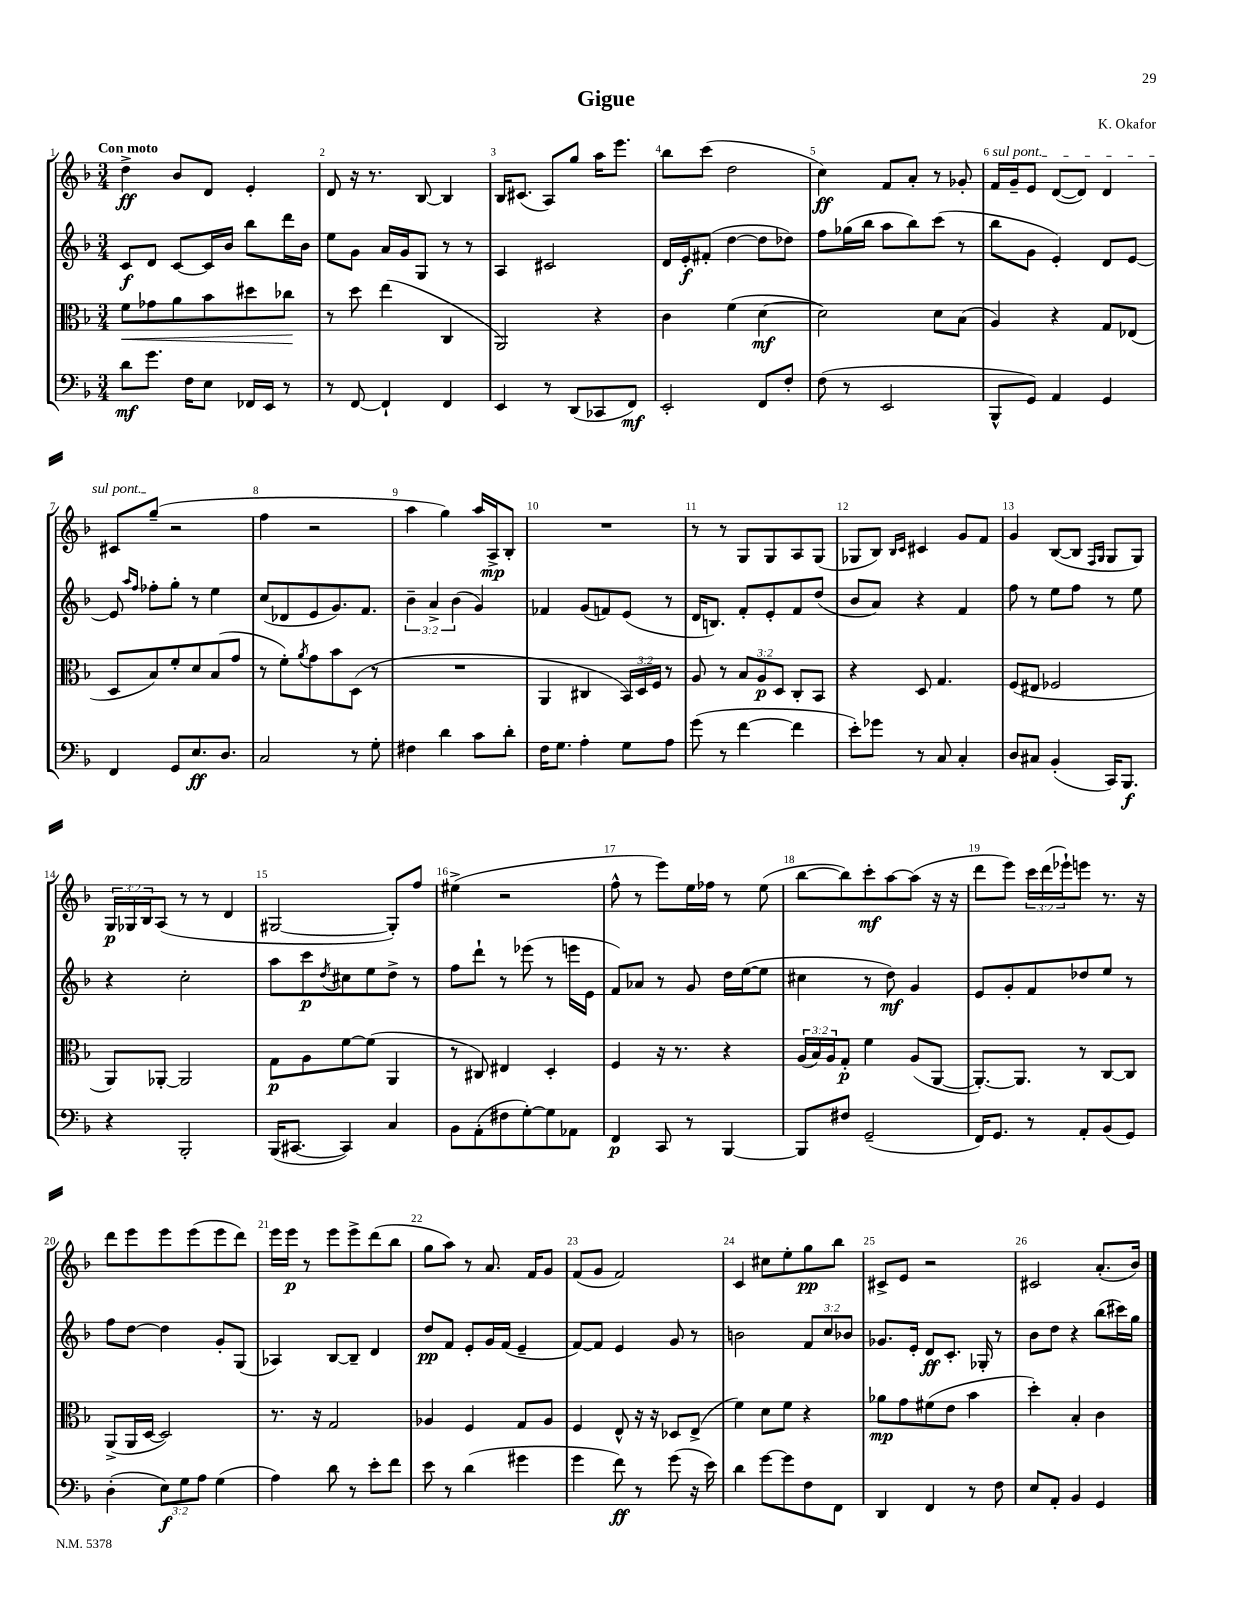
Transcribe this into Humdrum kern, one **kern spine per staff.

**kern	**kern	**kern	**kern
*staff4	*staff3	*staff2	*staff1
*clefF4	*clefC3	*clefG2	*clefG2
*k[b-]	*k[b-]	*k[b-]	*k[b-]
*M3/4	*M3/4	*M3/4	*M3/4
8d\L	8f\L	8c/L	4dd^\
8.g\J	8g-\	8d/J	.
.	8a\	[8c/L	8b-/L
16F\LK	.	.	.
8E\J	8b-\	16c/]L	8d/J
.	.	16b-/JJ	.
16FF-/LL	8dd#\	8bb-\L	4e'/
16EE/JJ	.	.	.
8r	8cc-\J	16ddd\L	.
.	.	16b-\JJ	.
=	=	=	=
8r	8r	8ee\L	8d/
[8FF/	8dd\	8g\J	16r
.	.	.	8.r
4FF`/]	(4ee\	16a/LL	.
.	.	16g/J	.
.	.	8G/J	[8B-/
4FF/	4C/	8r	4B-/]
.	.	8r	.
=	=	=	=
4EE/	2AA/)	4A/	16B-/LK
.	.	.	(8.c#/J
8r	.	2c#/	8A/L)
(8DD/L	.	.	8gg/J
8CC-/	4r	.	16aa\LK
.	.	.	8.eee\J
8FF/J)	.	.	.
=	=	=	=
2EE'/	4c\	16d/LL	8bb-\L
.	.	16e'/J	.
.	.	(8f#'/J	(8ccc\J
.	(4f\	[4dd\	2dd\
8FF/L	[4d\	8dd\]L	.
8F'/J	.	8dd-\J)	.
=	=	=	=
(8F\	2d\])	8ff\L	4cc\)
8r	.	(16gg-\L	.
.	.	16bb-\JJ	.
2EE/	.	8aa\L	8f/L
.	.	8bb-\)	8a'/J
.	8d\L	(8ccc\J	8r
.	(8B-\J	8r	8g-'/
=	=	=	=
8BBB-^^/L	4A/)	8bb-\L	16f/LL
.	.	.	16g~/J
8GG/J)	.	8g\J	8e/J
4AA/	4r	4e'/)	([8d/L
.	.	.	8d/]J)
4GG/	8G/L	8d/L	4d/
.	(8E-/J	[8e/J	.
=	=	=	=
4FF/	8D/L	8e/]	8c#/L
.	.	16qqaa/LL	.
.	.	16qqff/JJ	.
.	8B-/)	8ff-'\L	(8gg~/J
8GG/L	8f'/	8gg'\J	2r
8.E/	8d/	8r	.
.	(8B-/	4ee\	.
8.D/J	.	.	.
.	8g/J	.	.
=	=	=	=
2C/	8r	(8cc/L	4ff\
.	8f'\L)	8d-/	.
.	8qa/	.	.
.	8g\	8e/	2r
.	8b-\	8.g/)	.
8r	(8D\J	.	.
.	.	8.f/J	.
8G'\	8r	.	.
=	=	=	=
4F#\	2.r	6b-~\	4aa\
.	.	6a^/	.
4d\	.	.	4gg\)
.	.	(6b-\	.
8c\L	.	4g/)	16aa/LL
.	.	.	16A^/J
8d'\J	.	.	8B-'/J
=	=	=	=
16F\LK	4AA/	4f-/	2.r
8.G\J	.	.	.
4A'\	4C#/	(8g/L	.
.	.	8f/)	.
8G\L	24BB-/LL)	(8e/J	.
.	24D/	.	.
.	24F/JJ	.	.
8A\J	8r	8r	.
=	=	=	=
(8g\	8A/	16d/LK	8r
.	.	8.B/J)	.
8r	8r	.	8r
[4f\	12B-/L	8f'/L	8G/L
.	12A/	.	.
.	.	8e'/	8G/
.	12D/J	.	.
4f\]	8C'/L	8f/	8A/
.	8BB-/J	(8dd/J	(8G/J
=	=	=	=
8e'\L)	4r	8b-/L	8G-/L
8g-\J	.	8a/J)	8B-/J)
.	.	.	16qqB-/LL
.	.	.	16qqc/JJ
8r	8D/	4r	4c#/
8C/	4.G/	.	.
4C'/	.	4f/	8g/L
.	.	.	8f/J
=	=	=	=
8D/L	(8F/L	8ff\	4g/
8C#/J	8E#/J	8r	.
(4BB-'/	2F-/	8ee\L	([8B-/L
.	.	8ff\J	8B-/]J
.	.	.	16qqF/LL
.	.	.	16qqG/JJ
16CC/LK)	.	8r	8G/L
8.BBB-/J	.	.	.
.	.	8ee\	8G/J)
=	=	=	=
4r	8AA/L)	4r	24G/LL
.	.	.	24G-/
.	.	.	24B-/J
.	[8AA-'/J	.	(8A/J
2BBB-'/	2AA-/]	2cc'\	8r
.	.	.	8r
.	.	.	4d/
=	=	=	=
(16BBB-/LK	8G\L	8aa\L	[2G#/
[8.CC#/J	.	.	.
.	8A\	8ccc\	.
.	.	8qdd/	.
4CC#/])	[8f\	8cc#\	.
.	(8f\]J	8ee\	.
4C/	4AA/	8dd^\J	8G#'/]L)
.	.	8r	8ff/J
=	=	=	=
8BB-\L	8r	8ff\L	(4ee#^\
(8AA'\	8C#/)	8ddd`\J	.
8F#\	4E#/	8r	2r
[8G'\)	.	(8eee-\	.
8G\]	4D'/	8r	.
8AA-\J	.	16eee\LL	.
.	.	16e\JJ	.
=	=	=	=
4FF/	4F/	8f/L)	8ff^^\
.	.	8a-/J	8r
8CC/	16r	8r	8eee\L)
.	8.r	.	.
8r	.	8g/	16ee\L
.	.	.	16ff-\JJ
[4BBB-/	4r	16dd\LL	8r
.	.	([16ee\J	.
.	.	8ee\]J	(8ee\
=	=	=	=
8BBB-/]L	(24A/LL	4cc#\	[8bb-\L
.	24B-/)	.	.
.	24A/J	.	.
8F#/J	8G'/J	.	8bb-\])
(2GG~/	4f\	8r	8ccc'\
.	.	8dd\)	[8aa\
.	(8A/L	4g/	(8aa\]J
.	[8AA/J	.	16r
.	.	.	16r
=	=	=	=
16FF/LK)	8.AA'/_L)	8e/L	8ddd\L
8.GG/J	.	.	.
.	.	8g'/	8eee\J)
.	8.AA/]J	.	.
8r	.	8f/	24ccc\LL
.	.	.	(24ddd\
.	.	.	24eee-`\J)
8AA'/L	8r	8dd-/	8eee\J
(8BB-/	[8C/L	8ee/J	8.r
8GG/J)	8C/]J	8r	.
.	.	.	16r
=	=	=	=
(4D'\	(8AA^/L	8ff\L	8ddd\L
.	16AA/L	[8dd\J	8eee\
.	[16D/JJ	.	.
12E\L)	2D/])	4dd\]	8eee\
12G\	.	.	.
.	.	.	(8eee\
12A\J	.	.	.
(4G\	.	8g'/L	8eee\
.	.	(8G/J	8ddd\J)
=	=	=	=
4A\)	8.r	4A-/)	16eee\LL
.	.	.	16eee\JJ
.	.	.	8r
.	16r	.	.
8d\	2G/	[8B-/L	8eee\L
8r	.	8B-~/]J	8eee^\
8e'\L	.	4d/	(8ddd\
8f\J	.	.	8bb-\J
=	=	=	=
8e\	4A-/	8dd/L	8gg\L
8r	.	8f/J	8aa\J)
(4d\	4F/	8e'/L	8r
.	.	16g/L	8.a/
.	.	(16f/JJ	.
4g#\	8G/L	4e~/	.
.	.	.	16f/LK
.	8A-/J	.	8g/J
=	=	=	=
4g\	4F/	[8f/L)	(8f/L
.	.	8f/]J	8g/J
8f\)	8E^^/	4e/	2f/)
8r	16r	.	.
.	16r	.	.
(8g\	8D-/L	8g/	.
16r	(8E^/J	8r	.
16e\)	.	.	.
=	=	=	=
4d\	4f\)	2b\	4c/
[8g\L	8d\L	.	8cc#\L
8g\]	8f\J	.	8ee'\
8F\	4r	12f/L	8gg\
.	.	12cc/	.
8FF\J	.	.	8bb-\J
.	.	12b-/J	.
=	=	=	=
4DD/	8a-\L	8.g-/L	8c#^/L
.	8g\	.	8e/J
.	.	16e'/Jk	.
4FF/	(8f#\	8d/L	2r
.	8e\J	8.c'/J	.
8r	4b-\	.	.
.	.	16G-'/	.
8F\	.	8r	.
=	=	=	=
8E/L	4dd'\)	8b-\L	2c#/
8AA'/J	.	8dd\J	.
4BB-/	4B-'/	4r	.
4GG/	4c\	(8bb-\L	(8.a'/L
.	.	16ccc#\L)	.
.	.	16gg\JJ	16b-/Jk)
==	==	==	==
*-	*-	*-	*-
